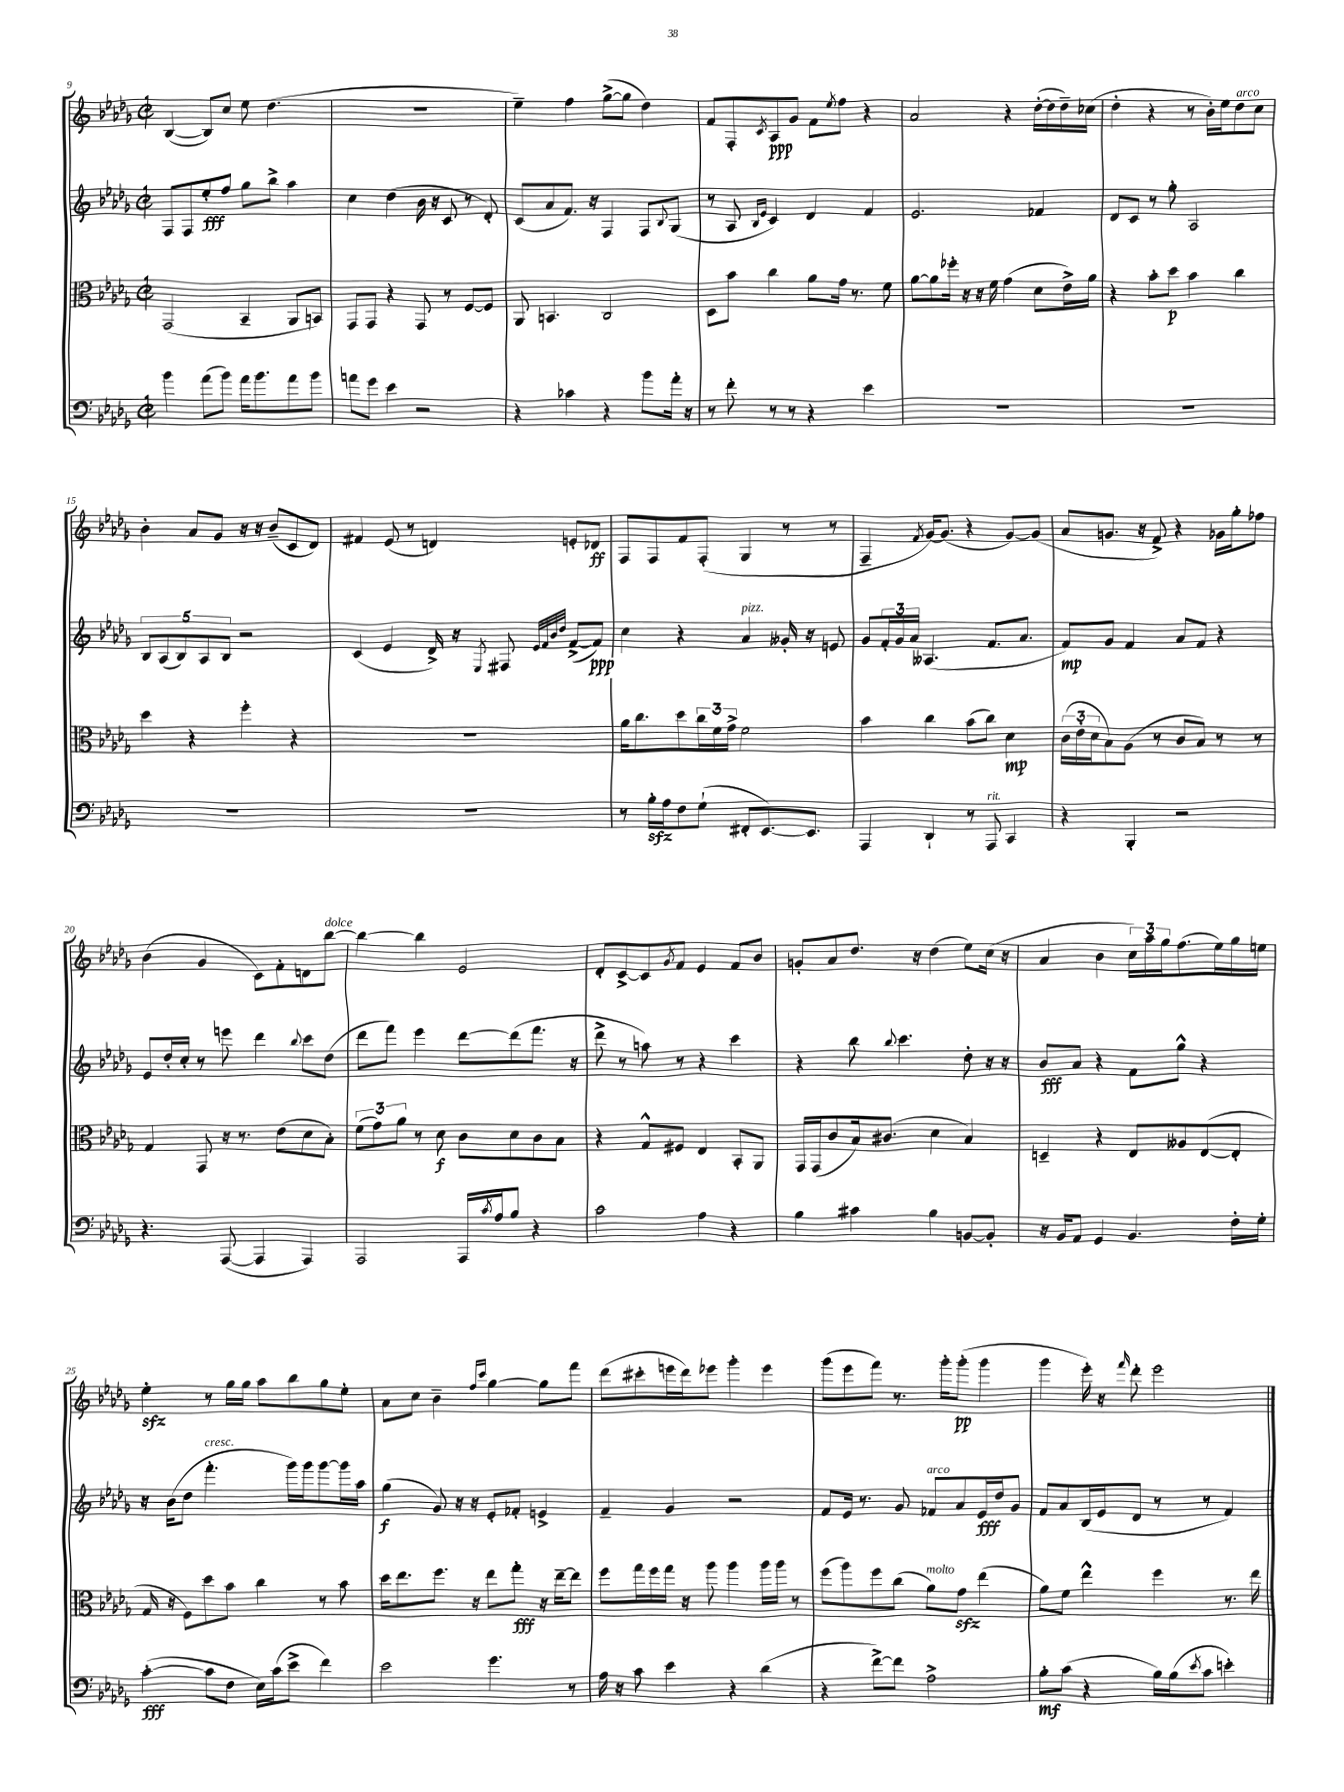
<<
\new StaffGroup <<
\new Staff = "s0" {
    \clef treble \key des \major \defaultTimeSignature \time 2/2
    bes4~( bes8) c''8 ees''8 des''4.( |
    R1 |
    ees''4--) f''4 ges''8~->( ges''8 des''4) |
    f'8 f8-. \acciaccatura { c'8 } aes8\ppp ges'8 f'8 \acciaccatura { ees''8 } f''8 r4 |
    aes'2 r4 des''16~-.( des''16 des''16--) ces''16( |
    des''4-. r4 r8 bes'16-.) ees''16 des''8^\markup { \italic "arco" } c''8 |
    bes'4-. aes'8 ges'8 r16 r16 bes'8--( c'8 des'8) |
    fis'4 ees'8( r8 d'4) e'8-. des'8\ff |
    f8 f8 f'8 f8-.( ges4 r8 r8 |
    f4-- \acciaccatura { f'8 } ges'16~) ges'8.( r4 ges'8~) ges'8( |
    aes'8 g'8. r16 f'8->) r4 ges'16 ges''16-. fes''8 |
    bes'4( ges'4 c'8) f'8-. d'8 bes''8~^\markup { \italic "dolce" } |
    bes''4~ bes''4 ees'2 |
    des'8-. c'8~-> c'8 \acciaccatura { ges'8 } f'8 ees'4 f'8 bes'8 |
    g'8-. aes'8 des''8. r16 des''4( ees''8) c''16( r16 |
    aes'4 bes'4 \tuplet 3/2 { c''16) aes''16 ges''16 } f''8.( ees''16) ges''16 e''16 |
    ees''4-.\sfz r8 ges''16 ges''16 aes''8 bes''8 ges''8 ees''8-. |
    aes'8 c''8 bes'4-- \grace { f''16 c'''16 } ges''4~ ges''8 f'''8 |
    des'''8( cis'''8-. e'''16 des'''16) ees'''8 ges'''4-. ees'''4 |
    ges'''8( ees'''8 f'''8) r8. ges'''16-. ges'''8-.\pp( ges'''4 |
    ges'''4 ees'''16-.) r16 \grace { f'''16 } des'''8-. ees'''2 \bar "|." |
}
\new Staff = "s1" {
    \clef treble \key des \major \defaultTimeSignature \time 2/2
    f8 f8 ees''8-.\fff f''8 ges''8 bes''8-> aes''4 |
    c''4 des''4( bes'16 r16 c'8 r8 des'8-.) |
    c'8( aes'8 f'8.) r16 f4 f8 \appoggiatura { bes8 } ges8( |
    r8 aes8 \grace { bes16 ees'16 } c'4) des'4 f'4 |
    ees'2. fes'4 |
    des'8 c'8 r8 ges''8-. aes2 |
    \tuplet 5/4 { bes8 aes8( bes8) aes8 bes8 } r2 |
    c'4( ees'4 des'16->) r16 \acciaccatura { ees8 } fis8 \grace { ees'32 f'32 bes'32 des''32 } f'8~->( f'8\ppp) |
    c''4 r4 aes'4^\markup { \italic "pizz." } geses'16-. r16 e'8 |
    ges'8 \tuplet 3/2 { f'16-. ges'16 aes'16 } aeses4.( f'8. aes'8. |
    f'8\mp) ges'8 f'4 aes'8 f'8 r4 |
    ees'8 des''16-. c''16-. r8 e'''8 des'''4 \appoggiatura { bes''8 } c'''8 des''8( |
    des'''8 f'''8) ees'''4 des'''8~ des'''8( f'''8. r16 |
    des'''8-> r8 a''8) r8 r4 c'''4 |
    r4 bes''8 \appoggiatura { bes''8 } c'''4. des''8-. r16 r16 |
    bes'8\fff aes'8 r4 f'8 ges''8-^ r4 |
    r16 bes'16( des''8 f'''4.-.^\markup { \italic "cresc." } ges'''16) ges'''16 ges'''8~ ges'''16 aes''16 |
    ges''4\f( ges'8) r16 r16 ees'8-. fes'8-. e'4-> |
    f'4-- ges'4 r2 |
    f'8 ees'16 r8. ges'8 fes'8^\markup { \italic "arco" } aes'8 ees'16\fff des''16 ges'8 |
    f'8 aes'8 bes16( ees'16 des'8 r8 r8 f'4) \bar "|." |
}
\new Staff = "s2" {
    \clef alto \key des \major \defaultTimeSignature \time 2/2
    ges,2( bes,4-- aes,8 b,8) |
    ges,8 ges,8 r4 ges,8 r8 f8~ f8 |
    aes,8 b,4. c2 |
    des8 bes'8 c''4 aes'8 ges'16 r8. f'8 |
    aes'8~ aes'8 fes''16-. r16 r16 f'16 ges'4( des'8 ees'16->) aes'16 |
    r4 bes'8-. des''8\p bes'4 c''4 |
    des''4 r4 f''4-. r4 |
    R1 |
    aes'16 c''8. des''8 \tuplet 3/2 { c''16 f'16 ges'16-> } f'2 |
    bes'4 c''4 bes'8( c''8) des'4\mp |
    \tuplet 3/2 { c'16( ees'16-. des'16 } bes8) aes8( r8 c'8 bes8) r8 r8 |
    ges4 ges,8 r16 r8. ees'8( des'8 bes8-.) |
    \tuplet 3/2 { f'8( ges'8) aes'8 } r8 des'8\f c'8 des'8 c'8 bes8 |
    r4 ges8-^ fis8 ees4 bes,8-. aes,8 |
    ges,16 ges,16( c'8 bes16) cis'8.( des'4 bes4) |
    d4-- r4 ees8 aeses8 ees8~( ees8-. |
    ges16 r16 f8) des''8 bes'8 c''4 r8 bes'8 |
    des''16 ees''8. f''8. r16 ees''8 ges''8-.\fff r16 ees''16~-- ees''8 |
    f''8 ges''16 f''16 ges''16 r16 aes''8 aes''4 aes''16 aes''16 r8 |
    f''8( aes''8) f''8 c''8( aes'8^\markup { \italic "molto" }) ges'8\sfz ees''4( |
    aes'8) f'8 ees''4-^ f''4 r8. ees''16 \bar "|." |
}
\new Staff = "s3" {
    \clef bass \key des \major \defaultTimeSignature \time 2/2
    bes'4 aes'8( bes'8) aes'16 bes'8. aes'8 bes'8 |
    a'8 ges'8 ees'4 r2 |
    r4 ces'4 r4 bes'8 aes'16-. r16 |
    r8 f'8-. r8 r8 r4 ees'4 |
    R1 |
    R1 |
    R1 |
    R1 |
    r8 bes16-.\sfz aes16 f8 ges8-!( fis,8-. ees,8.~) ees,8. |
    aes,,4 des,4-! r8 aes,,8^\markup { \italic "rit." } c,4 |
    r4 bes,,4-. r2 |
    r4. aes,,8~( aes,,4 aes,,4) |
    aes,,2 aes,,16 \acciaccatura { c'8 } aes16 bes8 r4 |
    c'2 aes4 r4 |
    bes4 cis'4 bes4 b,8~ b,8-. |
    r16 bes,16 aes,8 ges,4 bes,4. f16-. ges16-. |
    c'4~-.\fff( c'8 f8 ees16) c'16( ees'8-> f'4) |
    ees'2 ges'4. r8 |
    aes16 r16 c'8 ees'4 r4 des'4( |
    r4 f'8~->) f'8 aes2-> |
    bes8-.\mf c'8( r4 bes16) bes16( \acciaccatura { ees'8 } c'8 e'4-.) \bar "|." |
}
>>
>>
\layout { \context { \Score currentBarNumber = #9 } }
